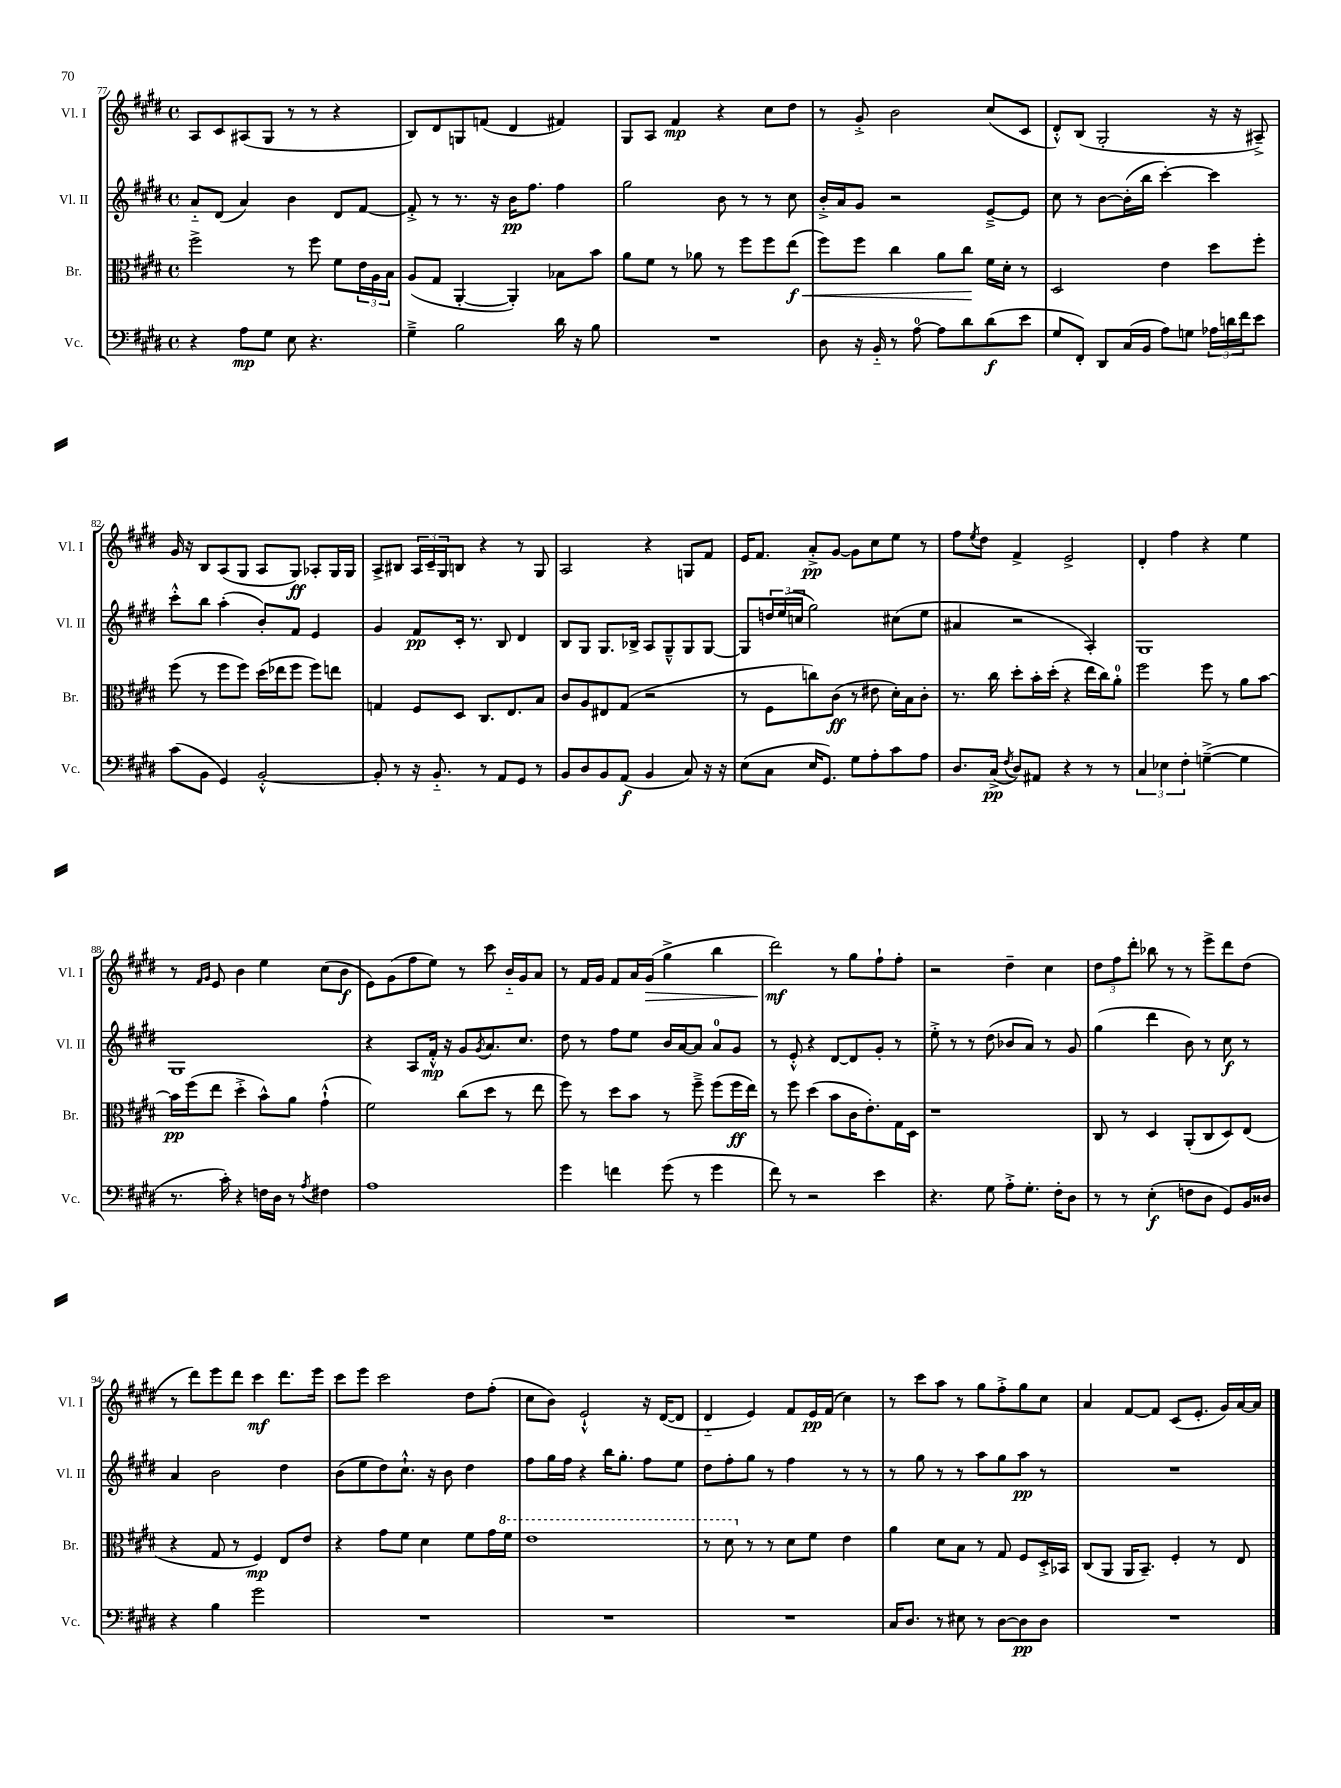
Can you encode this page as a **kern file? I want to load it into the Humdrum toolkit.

**kern	**dynam	**kern	**dynam	**kern	**dynam	**kern	**dynam
*part4	*part4	*part3	*part3	*part2	*part2	*part1	*part1
*staff4	*staff4	*staff3	*staff3	*staff2	*staff2	*staff1	*staff1
*I"Vc.	*	*I"Br.	*	*I"Vl. II	*	*I"Vl. I	*
*I'Vc.	*	*I'Br.	*	*I'Vl. II	*	*I'Vl. I	*
*clefF4	*	*clefC3	*	*clefG2	*	*clefG2	*
*k[f#c#g#d#]	*	*k[f#c#g#d#]	*	*k[f#c#g#d#]	*	*k[f#c#g#d#]	*
*M4/4	*	*M4/4	*	*M4/4	*	*M4/4	*
*met(c)	*	*met(c)	*	*met(c)	*	*met(c)	*
=77	=77	=77	=77	=77	=77	=77	=77
4r	.	2ff#^\	.	8a/L	.	8A/L	.
.	.	.	.	(8d#/J	.	8c#/	.
8A\L	mp	.	.	4a/)	.	(8A#X/	.
8G#\J	.	.	.	.	.	8G#/J	.
8E\	.	8r	.	4b\	.	8r	.
4.r	.	8ff#\	.	.	.	8r	.
.	.	8f#\L	.	8d#/L	.	4r	.
.	.	24e\L	.	[8f#/J	.	.	.
.	.	24A\	.	.	.	.	.
.	.	24B\JJ	.	.	.	.	.
=78	=78	=78	=78	=78	=78	=78	=78
4G#~^\	.	(8A/L	.	8f#'^/]	.	8B/L)	.
.	.	8G#/J	.	8r	.	8d#/	.
2B\	.	[4AA'/	.	8.r	.	8Gn/	.
.	.	.	.	.	.	(8fn/J	.
.	.	.	.	16r	.	.	.
.	.	4AA'/])	.	16b\KL	pp	4d#/	.
.	.	.	.	8.ff#\J	.	.	.
16d#\	.	8B-X\L	.	4ff#\	.	4f#X/)	.
16r	.	.	.	.	.	.	.
8B\	.	8b\J	.	.	.	.	.
=79	=79	=79	=79	=79	=79	=79	=79
1r	.	8a\L	.	2gg#\	.	8G#/L	.
.	.	8f#\J	.	.	.	8A/J	.
.	.	8r	.	.	.	4f#/	mp
.	.	8a-X\	.	.	.	.	.
.	.	8r	.	8b\	.	4r	.
.	.	8ff#\L	.	8r	.	.	.
.	.	8ff#\	.	8r	.	8cc#\L	.
!	!	!	!LO:HP:b	!	!	!	!
.	.	(8ee\J	< f	8cc#\	.	8dd#\J	.
=80	=80	=80	=80	=80	=80	=80	=80
8D#\	.	8ff#\L)	.	16b'^/LL	.	8r	.
.	.	.	.	16a/J	.	.	.
16r	.	8ff#\J	.	8g#/J	.	8g#'^/	.
16BB/	.	.	.	.	.	.	.
8r	.	4cc#\	.	2r	.	2b\	.
[8A\	.	.	.	.	.	.	.
8A\L]	.	8a\L	.	.	.	.	.
8d#\	.	8cc#\J	.	.	.	.	.
(8d#\	f	16f#\LL	[	[8e~^/L	.	(8cc#/L	.
.	.	16d#'\JJ	.	.	.	.	.
8e\J	.	8r	.	8e/J]	.	8c#/J	.
=81	=81	=81	=81	=81	=81	=81	=81
8G#/L	.	2D#/	.	8cc#\	.	8d#'^^/L)	.
8FF#'/J)	.	.	.	8r	.	(8B/J	.
8DD#/L	.	.	.	[8b\L	.	2G#'/	.
(16C#/L	.	.	.	(16b'\L]	.	.	.
16BB/JJ	.	.	.	16bb\JJ	.	.	.
8A\L)	.	4e\	.	[4ccc#'\)	.	.	.
8Gn\J	.	.	.	.	.	.	.
24A-X\LL	.	8dd#\L	.	4ccc#\]	.	16r	.
24dn\	.	.	.	.	.	.	.
.	.	.	.	.	.	16r	.
24f#\J	.	.	.	.	.	.	.
8e\J	.	8ff#'\J	.	.	.	8A#X~^/)	.
!!LO:LB:g=z
=82	=82	=82	=82	=82	=82	=82	=82
(8c#\L	.	(8ff#\	.	8ccc#'^^\L	.	16g#/	.
.	.	.	.	.	.	16r	.
8BB\J	.	8r	.	8bb\J	.	8B/L	.
4GG#/)	.	8ff#\L	.	(4aa'\	.	(8A/	.
.	.	8ff#\J)	.	.	.	8G#/J	.
[2BB'^^/	.	(16dd#\LL	.	8b'/L)	.	8A/L	.
.	.	16ee-X\J	.	.	.	.	.
.	.	8ff#\J	.	8f#/J	.	8G#/J)	ff
.	.	8ff#\L)	.	4e/	.	8A-X'/L	.
.	.	8een\J	.	.	.	16G#/L	.
.	.	.	.	.	.	16G#/JJ	.
=83	=83	=83	=83	=83	=83	=83	=83
8BB'/]	.	4Gn/	.	4g#/	.	8A^/L	.
8r	.	.	.	.	.	8B#X/J	.
16r	.	8F#/L	.	8f#/L	pp	24A/LL	.
.	.	.	.	.	.	24c#~/	.
8.BB/	.	.	.	.	.	.	.
.	.	.	.	.	.	24G#/J	.
.	.	8D#/J	.	16c#'/Jk	.	8Bn/J	.
.	.	.	.	8.r	.	.	.
8r	.	8.C#/L	.	.	.	4r	.
8AA/L	.	.	.	8B/	.	.	.
.	.	8.E/	.	.	.	.	.
8GG#/J	.	.	.	4d#/	.	8r	.
8r	.	8B/J	.	.	.	8G#/	.
=84	=84	=84	=84	=84	=84	=84	=84
8BB/L	.	8c#/L	.	8B/L	.	2A/	.
8D#/	.	8A/	.	8G#/J	.	.	.
8BB/	.	8E#X/	.	8.G#/L	.	.	.
(8AA/J	f	(8G#/J	.	.	.	.	.
.	.	.	.	16B-X^/Jk	.	.	.
4BB/	.	2r	.	8A/L	.	4r	.
.	.	.	.	8G#~^^/	.	.	.
8C#/)	.	.	.	8G#/	.	8Gn/L	.
16r	.	.	.	[8G#/J	.	8f#/J	.
16r	.	.	.	.	.	.	.
=85	=85	=85	=85	=85	=85	=85	=85
(8E\L	.	8r	.	8G#/L]	.	16e/KL	.
.	.	.	.	.	.	8.f#/J	.
8C#\J	.	8F#\L	.	24ddn/L	.	.	.
.	.	.	.	(24ee/	.	.	.
.	.	.	.	24ccn/JJ	.	.	.
16E/KL	.	8ccn\)	.	2gg#\)	.	8a'^/L	pp
8.GG#/J)	.	.	.	.	.	.	.
.	.	(8c#\J	ff	.	.	[8g#/J	.
8G#\L	.	8r	.	.	.	8g#\L]	.
8A'\	.	8e#X\	.	.	.	8cc#\	.
8c#\	.	16d#'\LL)	.	(8cc#X\L	.	8ee\J	.
.	.	16B\J	.	.	.	.	.
8A\J	.	8c#'\J	.	8ee\J	.	8r	.
=86	=86	=86	=86	=86	=86	=86	=86
8.D#/L	.	8.r	.	4a#X/	.	8ff#\L	.
.	.	.	.	.	.	8qee/	.
.	.	.	.	.	.	8dd#\J	.
(16C#^/Jk	pp	16cc#\	.	.	.	.	.
8qF#/	.	.	.	.	.	.	.
8D#/L)	.	8dd#'\L	.	2r	.	4f#^/	.
8AA#X/J	.	16b'\L	.	.	.	.	.
.	.	(16dd#'\JJ	.	.	.	.	.
4r	.	4r	.	.	.	2e^/	.
8r	.	16ee\LL	.	4A'/)	.	.	.
.	.	16cc#\J)	.	.	.	.	.
8r	.	8a'\J	.	.	.	.	.
=87	=87	=87	=87	=87	=87	=87	=87
6C#/	.	2ff#\	.	1G#	.	4d#'/	.
6E-X\	.	.	.	.	.	.	.
.	.	.	.	.	.	4ff#\	.
6F#'\	.	.	.	.	.	.	.
([4Gn~^\	.	8ff#\	.	.	.	4r	.
.	.	8r	.	.	.	.	.
4G\]	.	8a\L	.	.	.	4ee\	.
.	.	[8b\J	.	.	.	.	.
!!LO:LB:g=z
=88	=88	=88	=88	=88	=88	=88	=88
8.r	.	16b\LL]	pp	1G#	.	8r	.
.	.	(16ff#\J	.	.	.	.	.
.	.	.	.	.	.	16qqf#/LL	.
.	.	.	.	.	.	16qqg#/JJ	.
.	.	8ee\J	.	.	.	8e/	.
16c#'\)	.	.	.	.	.	.	.
4r	.	4dd#'^\	.	.	.	4b\	.
16Fn\LL	.	8b^^\L)	.	.	.	4ee\	.
16D#\JJ	.	.	.	.	.	.	.
8r	.	8a\J	.	.	.	.	.
8qA/	.	.	.	.	.	.	.
4F#X\	.	(4g#`^^\	.	.	.	(8cc#\L	.
.	.	.	.	.	.	8b\J	f
=89	=89	=89	=89	=89	=89	=89	=89
1A	.	2f#\)	.	4r	.	8e\L)	.
.	.	.	.	.	.	(8g#\	.
.	.	.	.	8A/L	.	8ff#\	.
.	.	.	.	16f#'^^/Jk	mp	8ee\J)	.
.	.	.	.	16r	.	.	.
.	.	(8cc#\L	.	8g#/L	.	8r	.
.	.	.	.	8qg#/	.	.	.
.	.	8dd#\J	.	8.a/	.	8ccc#\	.
.	.	8r	.	.	.	16b/LL	.
.	.	.	.	8.cc#/J	.	16g#/J	.
.	.	8ee\	.	.	.	8a/J	.
=90	=90	=90	=90	=90	=90	=90	=90
4g#\	.	8ff#\)	.	8dd#\	.	8r	.
.	.	8r	.	8r	.	16f#/LL	.
.	.	.	.	.	.	16g#/JJ	.
4fn\	.	8dd#\L	.	8ff#\L	.	8f#/L	.
.	.	8b\J	.	8ee\J	.	16a/L	.
!	!	!	!	!	!	!	!LO:HP:b
.	.	.	.	.	.	(16g#/JJ	>
(8g#\	.	8r	.	16b/LL	.	4gg#^\	.
.	.	.	.	[16a/J	.	.	.
8r	.	8ff#~^\	.	8a/J]	.	.	.
4g#\	.	(8ff#\L	.	8a/L	.	4bb\	.
.	.	16ff#\L	ff	8g#/J	.	.	.
.	.	16ee\JJ)	.	.	.	.	.
=91	=91	=91	=91	=91	=91	=91	=91
8f#\)	.	8r	.	8r	.	2ddd#\)	mf
8r	.	8ff#\	.	8e'^^/	.	.	.
2r	.	(4dd#\	.	4r	.	.	.
.	.	8b\L	.	[8d#/L	.	8r	]
.	.	16c#\K	.	8d#/]	.	8gg#\L	.
.	.	8.e'\)	.	.	.	.	.
4e\	.	.	.	8g#'/J	.	8ff#`\	.
.	.	16G#\L	.	8r	.	8ff#'\J	.
.	.	16D#\JJ	.	.	.	.	.
=92	=92	=92	=92	=92	=92	=92	=92
4.r	.	1r	.	8ee'^\	.	2r	.
.	.	.	.	8r	.	.	.
.	.	.	.	8r	.	.	.
8G#\	.	.	.	(8dd#\	.	.	.
8A'^\L	.	.	.	8b-X/L	.	4dd#~\	.
8.G#'\J	.	.	.	8a/J)	.	.	.
.	.	.	.	8r	.	4cc#\	.
16F#'\KL	.	.	.	.	.	.	.
8D#\J	.	.	.	8g#/	.	.	.
=93	=93	=93	=93	=93	=93	=93	=93
8r	.	8C#/	.	(4gg#\	.	12dd#\L	.
.	.	.	.	.	.	12ff#\	.
8r	.	8r	.	.	.	.	.
.	.	.	.	.	.	12ddd#'\J	.
(4E'\	f	4D#/	.	4ddd#\	.	8bb-X\	.
.	.	.	.	.	.	8r	.
8Fn\L	.	(8AA'/L	.	8b\)	.	8r	.
8D#\J	.	8C#/	.	8r	.	8eee^\L	.
8GG#/L)	.	8D#/)	.	8cc#\	f	8ddd#\	.
16BB/L	.	(8E/J	.	8r	.	(8dd#\J	.
16D##X/JJ	.	.	.	.	.	.	.
!!LO:LB:g=z
=94	=94	=94	=94	=94	=94	=94	=94
4r	.	4r	.	4a/	.	8r	.
.	.	.	.	.	.	8ddd#\L)	.
4B\	.	8G#/	.	2b\	.	8eee\	.
.	.	8r	.	.	.	8ddd#\J	.
2g#\	.	4F#/)	mp	.	.	4ccc#\	mf
.	.	8E/L	.	4dd#\	.	8.ddd#\L	.
.	.	8e/J	.	.	.	.	.
.	.	.	.	.	.	16eee\Jk	.
=95	=95	=95	=95	=95	=95	=95	=95
1r	.	4r	.	(8b\L	.	8ccc#\L	.
.	.	.	.	8ee\	.	8eee\J	.
.	.	8g#\L	.	8dd#\)	.	2ccc#\	.
.	.	8f#\J	.	8.cc#`^^\J	.	.	.
.	.	4d#\	.	.	.	.	.
.	.	.	.	16r	.	.	.
.	.	.	.	8b\	.	.	.
.	.	8f#\L	.	4dd#\	.	8dd#\L	.
.	.	16g#\L	.	.	.	(8ff#'\J	.
*	*	*8va	*	*	*	*	*
.	.	16ff#\JJ	.	.	.	.	.
=96	=96	=96	=96	=96	=96	=96	=96
1r	.	1ee	.	8ff#\L	.	8cc#\L	.
.	.	.	.	16gg#\L	.	8b\J)	.
.	.	.	.	16ff#\JJ	.	.	.
.	.	.	.	4r	.	2e`^^/	.
.	.	.	.	16bb\KL	.	.	.
.	.	.	.	8.gg#'\J	.	.	.
.	.	.	.	8ff#\L	.	16r	.
.	.	.	.	.	.	([16d#/KL	.
.	.	.	.	8ee\J	.	8d#/J]	.
=97	=97	=97	=97	=97	=97	=97	=97
1r	.	8r	.	8dd#\L	.	4d#/	.
.	.	8dd#\	.	8ff#'\	.	.	.
*	*	*X8va	*	*	*	*	*
.	.	8r	.	8gg#\J	.	4e/)	.
.	.	8r	.	8r	.	.	.
.	.	8d#\L	.	4ff#\	.	8f#/L	.
.	.	8f#\J	.	.	.	16e/L	pp
.	.	.	.	.	.	(16f#/JJ	.
.	.	4e\	.	8r	.	4cc#\)	.
.	.	.	.	8r	.	.	.
=98	=98	=98	=98	=98	=98	=98	=98
16C#/KL	.	4a\	.	8r	.	8r	.
8.D#/J	.	.	.	.	.	.	.
.	.	.	.	8gg#\	.	8ccc#\L	.
8r	.	8d#\L	.	8r	.	8aa\J	.
8E#X\	.	8B\J	.	8r	.	8r	.
8r	.	8r	.	8aa\L	.	8gg#\L	.
[8D#\L	.	8G#/	.	8gg#\	.	8ff#'^\	.
8D#\]	pp	8F#/L	.	8aa\J	pp	8gg#\	.
8D#\J	.	16D#'^/L	.	8r	.	8cc#\J	.
.	.	16BB-X/JJ	.	.	.	.	.
=99	=99	=99	=99	=99	=99	=99	=99
1r	.	(8C#/L	.	1r	.	4a/	.
.	.	8AA/J	.	.	.	.	.
.	.	16AA/KL	.	.	.	[8f#/L	.
.	.	8.BB~/J)	.	.	.	.	.
.	.	.	.	.	.	8f#/J]	.
.	.	4F#'/	.	.	.	(8c#/L	.
.	.	.	.	.	.	8.e'/J	.
.	.	8r	.	.	.	.	.
.	.	.	.	.	.	16g#/LL)	.
.	.	8E/	.	.	.	[16a/	.
.	.	.	.	.	.	16a/JJ]	.
==	==	==	==	==	==	==	==
*-	*-	*-	*-	*-	*-	*-	*-
